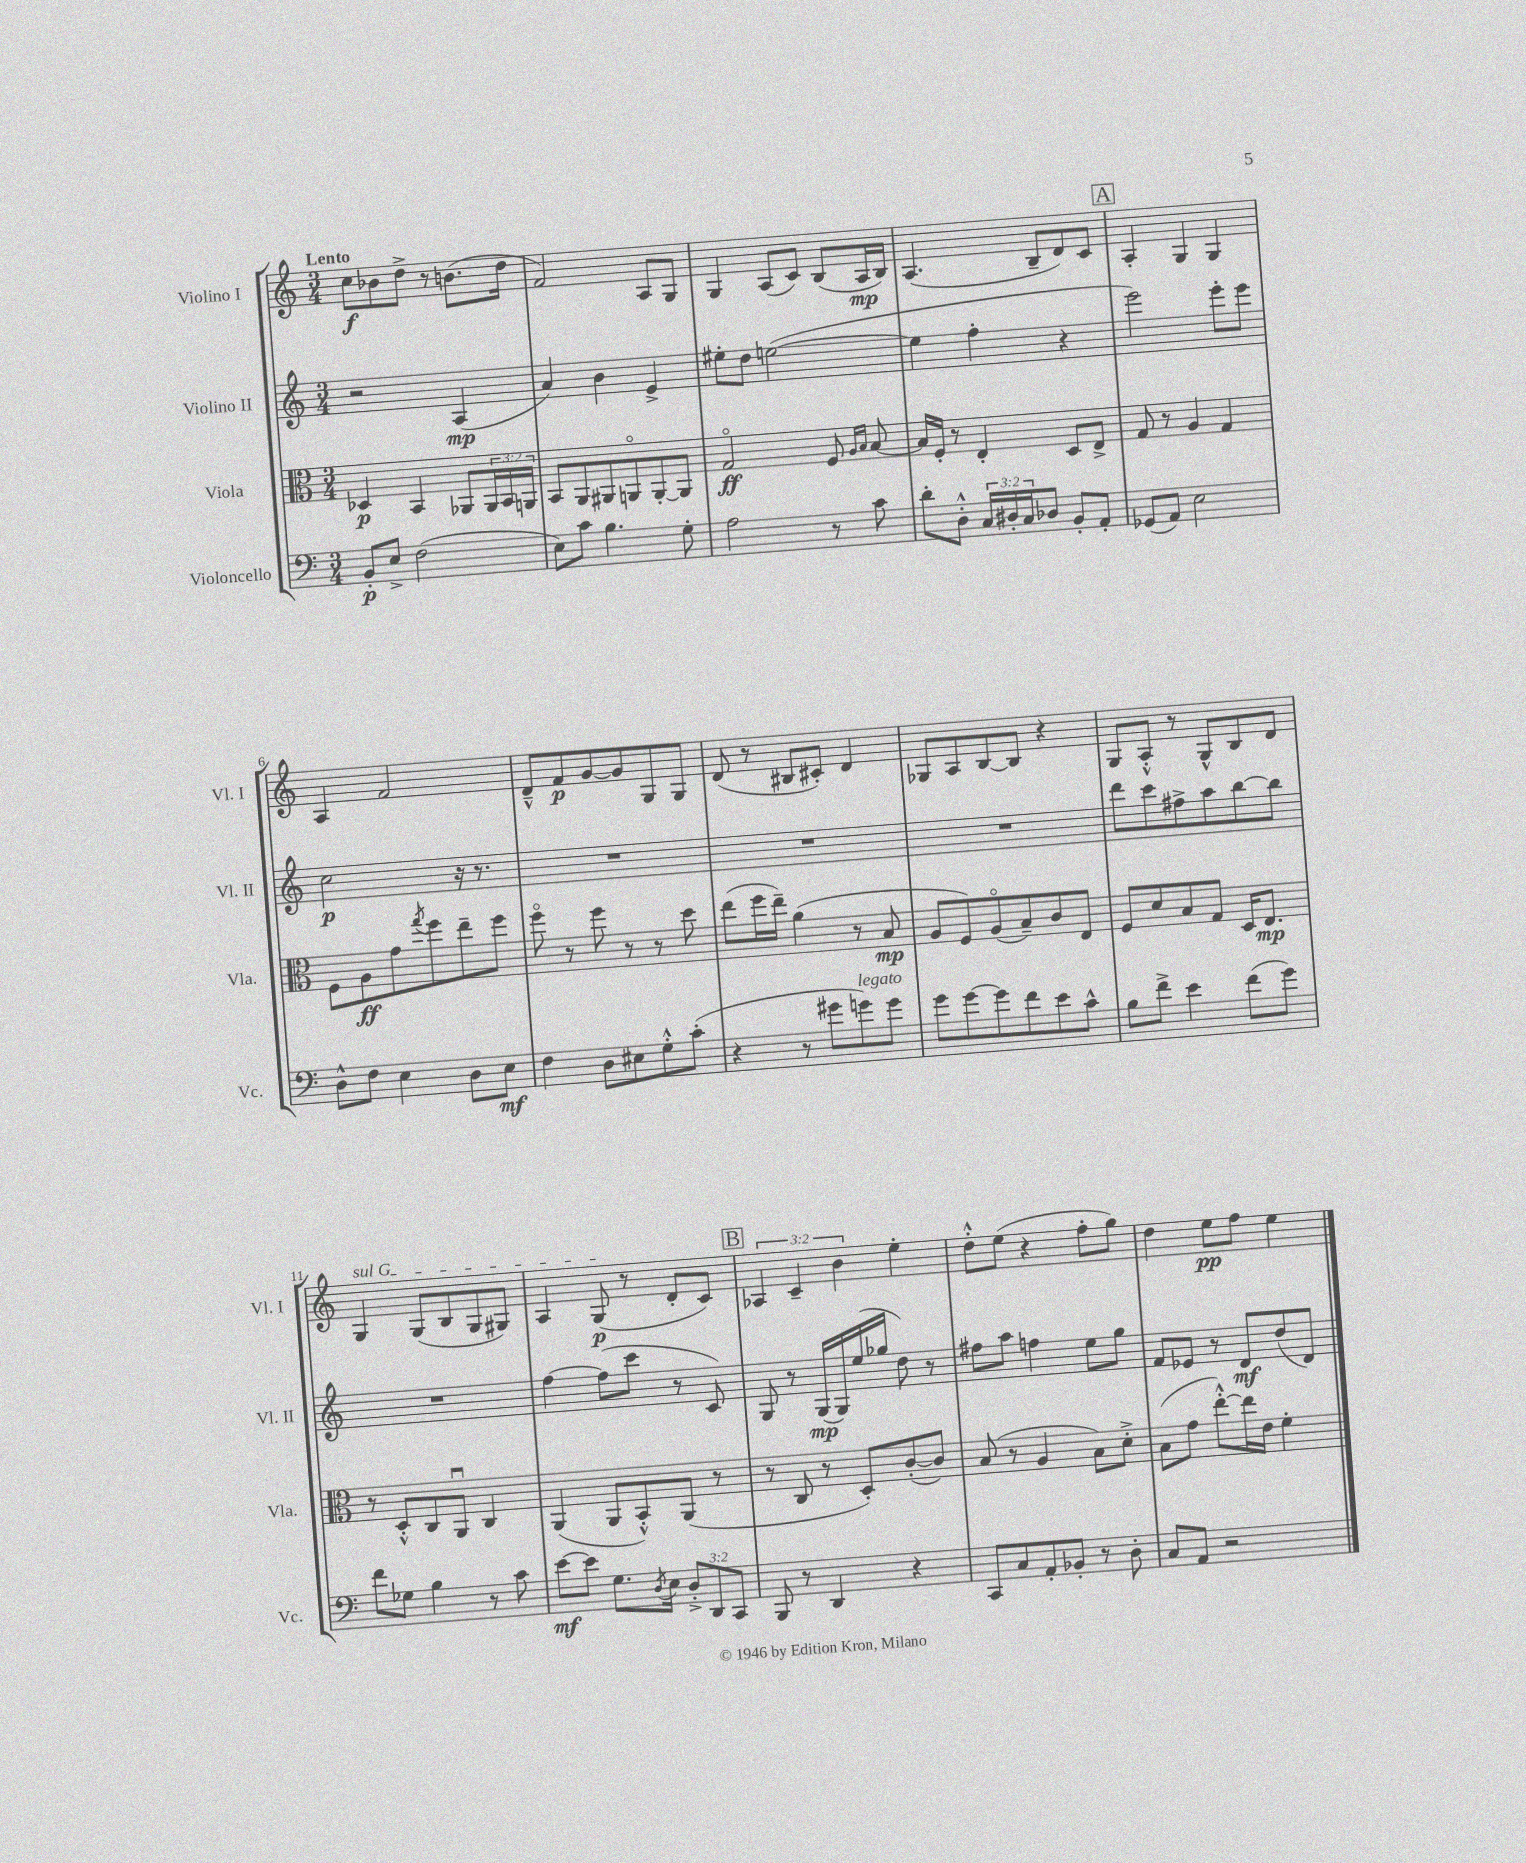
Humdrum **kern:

**kern	**dynam	**kern	**dynam	**kern	**dynam	**kern	**dynam
*part4	*part4	*part3	*part3	*part2	*part2	*part1	*part1
*staff4	*staff4	*staff3	*staff3	*staff2	*staff2	*staff1	*staff1
*I"Violoncello	*	*I"Viola	*	*I"Violino II	*	*I"Violino I	*
*I'Vc.	*	*I'Vla.	*	*I'Vl. II	*	*I'Vl. I	*
*clefF4	*	*clefC3	*	*clefG2	*	*clefG2	*
*k[]	*	*k[]	*	*k[]	*	*k[]	*
*M3/4	*	*M3/4	*	*M3/4	*	*M3/4	*
=1	=1	=1	=1	=1	=1	=1	=1
!	!	!	!	!	!	!LO:TX:a:B:t=Lento	!
8BB'/L	p	4D-X/	p	2r	.	8cc\L	f
8E^/J	.	.	.	.	.	8b-X\	.
(2F\	.	4BB/	.	.	.	8dd^\J	.
.	.	.	.	.	.	8r	.
.	.	8AA-X/L	.	(4A/	mp	(8.bn\L	.
.	.	24AA-/L	.	.	.	.	.
.	.	24BB/	.	.	.	.	.
.	.	.	.	.	.	16dd\Jk	.
.	.	24AAn/JJ	.	.	.	.	.
=2	=2	=2	=2	=2	=2	=2	=2
8E\L)	.	8BB/L	.	4a/)	.	2f/)	.
8c\J	.	8AA/	.	.	.	.	.
4.B\	.	8AA#X/	.	4b\	.	.	.
.	.	8AAn/	.	.	.	.	.
.	.	[8AA'/	.	4e^/	.	8A/L	.
8G'\	.	8AA/J]	.	.	.	8G/J	.
=3	=3	=3	=3	=3	=3	=3	=3
2A\	.	2G/	ff	8ee#X'\L	.	4G/	.
.	.	.	.	8dd\J	.	.	.
.	.	.	.	([2een\	.	(8A/L	.
.	.	.	.	.	.	8c/J)	.
8r	.	8F/	.	.	.	(8B/L	.
.	.	16qqA/LL	.	.	.	.	.
.	.	16qqB/JJ	.	.	.	.	.
8c\	.	[8B/	.	.	.	16A/L	mp
.	.	.	.	.	.	16B/JJ)	.
=4	=4	=4	=4	=4	=4	=4	=4
8d'\L	.	16B/LL]	.	4ee\]	.	(4.A/	.
.	.	16F'/JJ	.	.	.	.	.
8D'^^\J	.	8r	.	.	.	.	.
24C/LL	.	4E'/	.	4ff'\	.	.	.
24D#X'/	.	.	.	.	.	.	.
24C/J	.	.	.	.	.	.	.
8D-X/J	.	.	.	.	.	8B~/L	.
8BB'/L	.	8D/L	.	4r	.	8d/)	.
8AA'/J	.	8E^/J	.	.	.	8c/J	.
!!LO:REH:place=s1:t=A
=5	=5	=5	=5	=5	=5	=5	=5
(8GG-X/L	.	8G/	.	2eee\)	.	4A'/	.
8AA/J)	.	8r	.	.	.	.	.
2E\	.	4A/	.	.	.	4G/	.
.	.	4G/	.	8eee'\L	.	4G/	.
.	.	.	.	8eee\J	.	.	.
!!LO:LB:g=z
=6	=6	=6	=6	=6	=6	=6	=6
8D^^\L	.	8F\L	.	2cc\	p	4A/	.
8F\J	.	8A\	ff	.	.	.	.
4E\	.	8g\	.	.	.	2f/	.
.	.	8qgg/	.	.	.	.	.
.	.	8ff\	.	.	.	.	.
8D\L	.	8ee~\	.	16r	.	.	.
.	.	.	.	8.r	.	.	.
8E\J	mf	8ff\J	.	.	.	.	.
=7	=7	=7	=7	=7	=7	=7	=7
4F\	.	8ff\	.	2.r	.	8d~^^/L	.
.	.	8r	.	.	.	8f/	p
8D\L	.	8ff\	.	.	.	[8g/	.
8E#X\	.	8r	.	.	.	8g/]	.
8G'^^\	.	8r	.	.	.	8G/	.
(8c'\J	.	8dd\	.	.	.	8G/J	.
=8	=8	=8	=8	=8	=8	=8	=8
4r	.	(8ee\L	.	2.r	.	(8d/	.
.	.	16ff\L	.	.	.	8r	.
.	.	16ee~\JJ)	.	.	.	.	.
8r	.	(4a\	.	.	.	8B#X/L	.
8g#X\L	.	.	.	.	.	8c#X'/J)	.
!LO:TX:a:i:t=legato	!	!	!	!	!	!	!
8gn\)	.	8r	.	.	.	4d/	.
8g\J	.	8B/	mp	.	.	.	.
=9	=9	=9	=9	=9	=9	=9	=9
8g\L	.	8A/L	.	2.r	.	8G-X/L	.
[8g\	.	8F/)	.	.	.	8A/	.
8g\]	.	(8A/	.	.	.	[8B/	.
8f\	.	8B~/)	.	.	.	8B/J]	.
8e\	.	8c/	.	.	.	4r	.
8c^^\J	.	8E/J	.	.	.	.	.
=10	=10	=10	=10	=10	=10	=10	=10
8B\L	.	8F/L	.	8ddd\L	.	8G/L	.
8f^\J	.	8d/	.	8ccc\	.	8A'^^/J	.
4e\	.	8B/	.	8ff#X^\	.	8r	.
.	.	8G/J	.	8aa\	.	8G^^/L	.
(8f\L	.	16D/KL	.	[8bb\	.	8B/	.
.	.	8.E/J	mp	.	.	.	.
8g\J)	.	.	.	8bb\J]	.	8d/J	.
!!LO:LB:g=z
=11	=11	=11	=11	=11	=11	=11	=11
!	!	!	!	!	!	!LO:TX:a:i:t=sul G	!
8f\L	.	8r	.	2.r	.	4G/	.
8G-X\J	.	8D'^^/L	.	.	.	.	.
4B\	.	8C/	.	.	.	(8G/L	.
.	.	8AAu/J	.	.	.	8B/	.
8r	.	4C/	.	.	.	8G/	.
8c\	.	.	.	.	.	8G#X/J)	.
=12	=12	=12	=12	=12	=12	=12	=12
[8e\L	mf	(4AA/	.	[4ff\	.	4A/	.
8e\J]	.	.	.	.	.	.	.
8.G\L	.	8AA/L	.	(8ff\L]	.	(8G/	p
.	.	8BB'^^/)	.	8ccc\J	.	8r	.
8qD/	.	.	.	.	.	.	.
16E\Jk	.	.	.	.	.	.	.
12D'^/L	.	(8AA/J	.	8r	.	8d'/L	.
12DD/	.	.	.	.	.	.	.
.	.	8r	.	8c/)	.	8c/J)	.
12CC/J	.	.	.	.	.	.	.
!!LO:REH:place=s1:t=B
=13	=13	=13	=13	=13	=13	=13	=13
8BBB/	.	8r	.	8G/	.	6A-X/	.
8r	.	8C/	.	8r	.	.	.
.	.	.	.	.	.	6c~/	.
4DD/	.	8r	.	(16G/LL	mp	.	.
.	.	.	.	16G/)	.	.	.
.	.	.	.	.	.	6b\	.
.	.	8D'/L)	.	(16ee/	.	.	.
.	.	.	.	16gg-X/JJ	.	.	.
4r	.	([8c'/	.	8dd\)	.	4ee'\	.
.	.	8c/J])	.	8r	.	.	.
=14	=14	=14	=14	=14	=14	=14	=14
8CC/L	.	(8B/	.	8ff#X\L	.	8dd'^^\L	.
8C/	.	8r	.	8aa\J	.	(8ee\J	.
8AA'/	.	4A/	.	4ffn\	.	4r	.
8BB-X'/J	.	.	.	.	.	.	.
8r	.	8B\L)	.	8ee\L	.	8ff'\L	.
8D'\	.	8d'^\J	.	8gg\J	.	8gg\J)	.
=15	=15	=15	=15	=15	=15	=15	=15
8C/L	.	(8B\L	.	8f/L	.	4dd\	.
8AA/J	.	8g\J	.	8e-X/J	.	.	.
2r	.	[8ee'^^\L)	.	8r	.	8ee\L	pp
.	.	16ee\L]	.	8d/L	mf	8ff\J	.
.	.	16e\JJ	.	.	.	.	.
.	.	4f'\	.	(8dd/	.	4ee\	.
.	.	.	.	8d/J)	.	.	.
==	==	==	==	==	==	==	==
*-	*-	*-	*-	*-	*-	*-	*-
